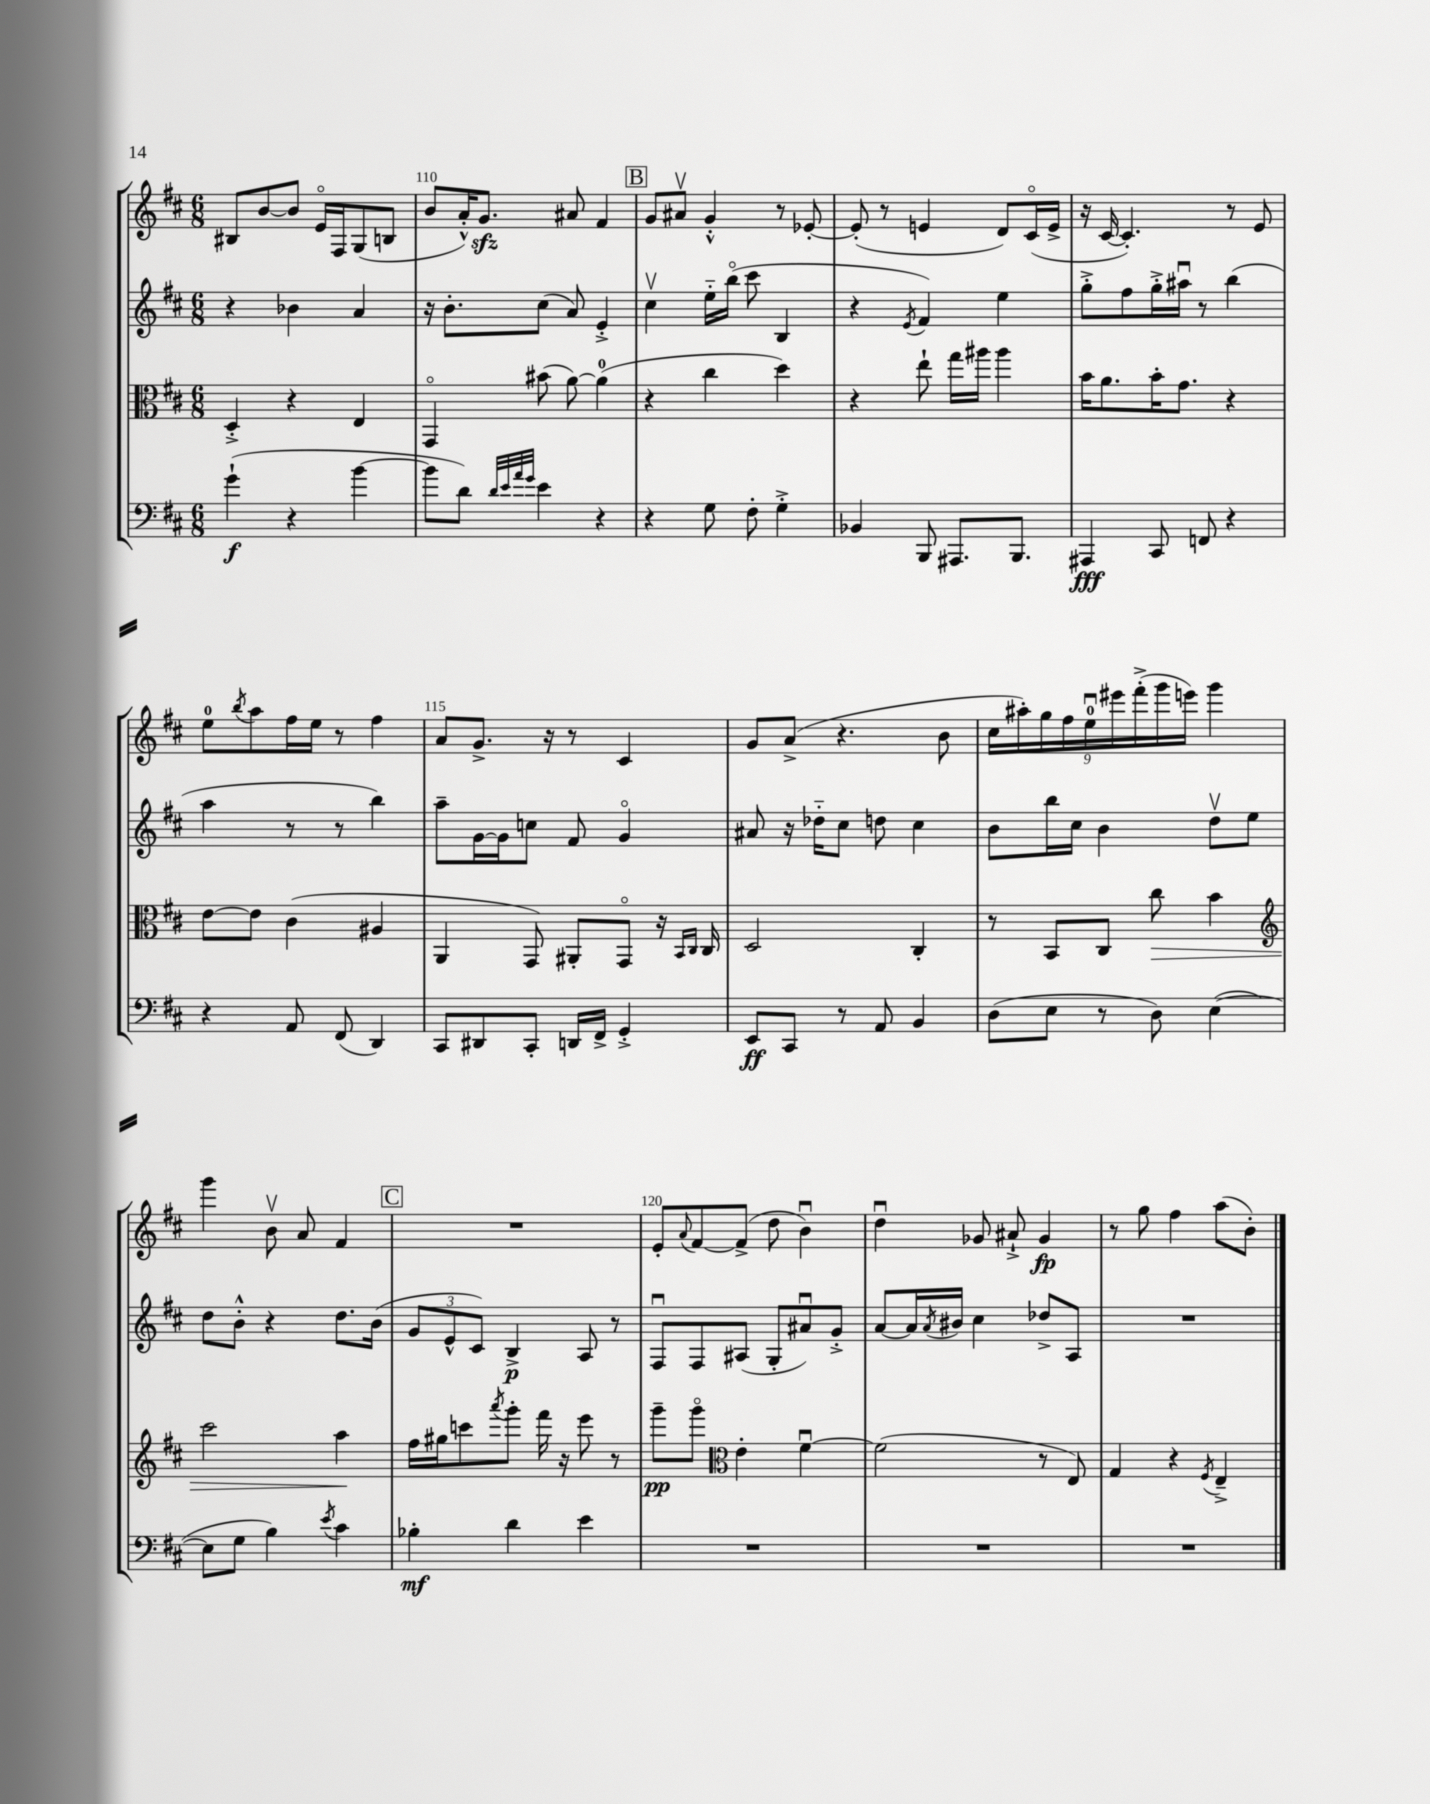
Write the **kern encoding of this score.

**kern	**dynam	**kern	**dynam	**kern	**dynam	**kern	**dynam
*part4	*part4	*part3	*part3	*part2	*part2	*part1	*part1
*staff4	*staff4	*staff3	*staff3	*staff2	*staff2	*staff1	*staff1
*clefF4	*	*clefC3	*	*clefG2	*	*clefG2	*
*k[f#c#]	*	*k[f#c#]	*	*k[f#c#]	*	*k[f#c#]	*
*M6/8	*	*M6/8	*	*M6/8	*	*M6/8	*
=109	=109	=109	=109	=109	=109	=109	=109
(4g`\	f	4D'^/	.	4r	.	8B#X/L	.
.	.	.	.	.	.	[8b/	.
4r	.	4r	.	4b-X\	.	8b/J]	.
.	.	.	.	.	.	16e/LL	.
.	.	.	.	.	.	16F#/J	.
[4b\	.	4E/	.	4a/	.	(8G/	.
.	.	.	.	.	.	8Bn/J	.
=110	=110	=110	=110	=110	=110	=110	=110
8b\L]	.	4GG/	.	16r	.	8b/L	.
.	.	.	.	8.b'\L	.	.	.
8d\J)	.	.	.	.	.	16a'^^/K)	.
.	.	.	.	.	.	8.gzz/J	.
32qqd/LLL	.	.	.	.	.	.	.
32qqe/	.	.	.	.	.	.	.
32qqa/	.	.	.	.	.	.	.
32qqg/JJJ	.	.	.	.	.	.	.
4e\	.	(8b#X\	.	(8cc#\J	.	.	.
.	.	[8a\)	.	8a/)	.	8a#X/	.
4r	.	(4a\]	.	4e'^/	.	4f#/	.
!!LO:REH:place=s1:t=B
=111	=111	=111	=111	=111	=111	=111	=111
4r	.	4r	.	4cc#v\	.	8g/L	.
.	.	.	.	.	.	8a#Xv/J	.
8G\	.	4cc#\	.	16ee\LL	.	4g'^^/	.
.	.	.	.	(16bb\JJ	.	.	.
8F#'\	.	.	.	8ccc#\	.	.	.
4G'^\	.	4dd\)	.	4B/	.	8r	.
.	.	.	.	.	.	[8e-X'/	.
=112	=112	=112	=112	=112	=112	=112	=112
4BB-X/	.	4r	.	4r	.	(8e-'/]	.
.	.	.	.	.	.	8r	.
.	.	.	.	8qe/	.	.	.
8BBB/	.	8ee`\	.	4f#/)	.	4en/	.
8.AAA#X/L	.	16gg\LL	.	.	.	.	.
.	.	16aa#X\JJ	.	.	.	.	.
.	.	4aa#\	.	4ee\	.	8d/L)	.
8.BBB/J	.	.	.	.	.	.	.
.	.	.	.	.	.	(16c#/L	.
.	.	.	.	.	.	16e^/JJ	.
=113	=113	=113	=113	=113	=113	=113	=113
4AAA#X/	fff	16b\KL	.	8gg'^\L	.	16r	.
.	.	8.a\	.	.	.	[16c#/	.
.	.	.	.	8ff#\	.	4.c#'/])	.
8CC#/	.	16b'\K	.	16gg'^\L	.	.	.
.	.	8.g\J	.	16aa#Xu\JJ	.	.	.
8FFn/	.	.	.	8r	.	.	.
4r	.	4r	.	(4bb\	.	8r	.
.	.	.	.	.	.	8e/	.
!!LO:LB:g=z
=114	=114	=114	=114	=114	=114	=114	=114
4r	.	[8e\L	.	4aa\	.	8ee\L	.
.	.	.	.	.	.	8qbb/	.
.	.	8e\J]	.	.	.	8aa\	.
8AA/	.	(4c#\	.	8r	.	16ff#\L	.
.	.	.	.	.	.	16ee\JJ	.
(8FF#/	.	.	.	8r	.	8r	.
4DD/)	.	4A#X/	.	4bb\)	.	4ff#\	.
=115	=115	=115	=115	=115	=115	=115	=115
8CC#/L	.	4AA/	.	8aa~\L	.	8a/L	.
8DD#X/	.	.	.	[16g\L	.	8.g^/J	.
.	.	.	.	16g\J]	.	.	.
8CC#'/J	.	8GG/)	.	8ccn\J	.	.	.
.	.	.	.	.	.	16r	.
16DDn/LL	.	8AA#X'/L	.	8f#/	.	8r	.
16FF#^/JJ	.	.	.	.	.	.	.
4GG'^/	.	8GG/J	.	4g/	.	4c#/	.
.	.	16r	.	.	.	.	.
.	.	16qqBB/LL	.	.	.	.	.
.	.	16qqC#/JJ	.	.	.	.	.
.	.	16C#/	.	.	.	.	.
=116	=116	=116	=116	=116	=116	=116	=116
8EE/L	ff	2D/	.	8a#X/	.	8g/L	.
8CC#/J	.	.	.	16r	.	(8a^/J	.
.	.	.	.	16dd-X\KL	.	.	.
8r	.	.	.	8cc#\J	.	4.r	.
8AA/	.	.	.	8ddn\	.	.	.
4BB/	.	4C#'/	.	4cc#\	.	.	.
.	.	.	.	.	.	8b\	.
=117	=117	=117	=117	=117	=117	=117	=117
(8D\L	.	8r	.	8b\L	.	18cc#\LL	.
.	.	.	.	.	.	18aa#X'\)	.
.	.	.	.	.	.	18gg\	.
8E\J	.	8BB/L	.	16bb\L	.	.	.
.	.	.	.	.	.	18ff#\	.
.	.	.	.	16cc#\JJ	.	.	.
.	.	.	.	.	.	18eeu\	.
8r	.	8C#/J	.	4b\	.	.	.
.	.	.	.	.	.	18eee#X\	.
.	.	.	.	.	.	(18fff#'^\	.
!	!	!	!LO:HP:b	!	!	!	!
8D\)	.	8cc#\	>	.	.	.	.
.	.	.	.	.	.	18ggg\	.
.	.	.	.	.	.	18eeen\JJ)	.
([4E\	.	4b\	.	8ddv\L	.	4ggg\	.
.	.	.	.	8ee\J	.	.	.
!!LO:LB:g=z
=118	=118	=118	=118	=118	=118	=118	=118
*	*	*clefG2	*	*	*	*	*
8E\L]	.	2ccc#\	.	8dd\L	.	4ggg\	.
8G\J	.	.	.	8b'^^\J	.	.	.
4B\)	.	.	.	4r	.	8bv\	.
.	.	.	.	.	.	8a/	.
8qe/	.	.	.	.	.	.	.
4c#\	.	4aa\	.	8.dd\L	.	4f#/	.
.	.	.	.	(16b\Jk	.	.	.
.	.	.	]	.	.	.	.
!!LO:REH:place=s1:t=C
=119	=119	=119	=119	=119	=119	=119	=119
4B-X'\	mf	16ff#\LL	.	12g/L	.	2.r	.
.	.	16gg#X\J	.	.	.	.	.
.	.	.	.	12e^^/	.	.	.
.	.	8cccn\	.	.	.	.	.
.	.	.	.	12c#/J)	.	.	.
.	.	8qaaa/	.	.	.	.	.
4d\	.	8ggg'\J	.	4B^/	p	.	.
.	.	16fff#\	.	.	.	.	.
.	.	16r	.	.	.	.	.
4e\	.	8eee\	.	8A/	.	.	.
.	.	8r	.	8r	.	.	.
=120	=120	=120	=120	=120	=120	=120	=120
2.r	.	8ggg~\L	pp	8F#u/L	.	8e'/L	.
.	.	.	.	.	.	8qqa/	.
.	.	8ggg\J	.	8F#/	.	[8f#/	.
*	*	*clefC3	*	*	*	*	*
.	.	4e'\	.	(8A#X/J	.	(8f#^/J]	.
.	.	.	.	8G'/L	.	8dd\	.
.	.	[4f#u\	.	8a#Xu/)	.	4bu\)	.
.	.	.	.	8g'^/J	.	.	.
=121	=121	=121	=121	=121	=121	=121	=121
2.r	.	(2f#\]	.	[8a/L	.	4ddu\	.
.	.	.	.	16a/L]	.	.	.
.	.	.	.	8qa/	.	.	.
.	.	.	.	16b#X/JJ	.	.	.
.	.	.	.	4cc#\	.	8g-X/	.
.	.	.	.	.	.	8a#X`^/	.
.	.	8r	.	8dd-X^/L	.	4g-/	fp
.	.	8E/)	.	8A/J	.	.	.
=122	=122	=122	=122	=122	=122	=122	=122
2.r	.	4G/	.	2.r	.	8r	.
.	.	.	.	.	.	8gg\	.
.	.	4r	.	.	.	4ff#\	.
.	.	8qF#/	.	.	.	.	.
.	.	4E~^/	.	.	.	(8aa\L	.
.	.	.	.	.	.	8b'\J)	.
==	==	==	==	==	==	==	==
*-	*-	*-	*-	*-	*-	*-	*-
